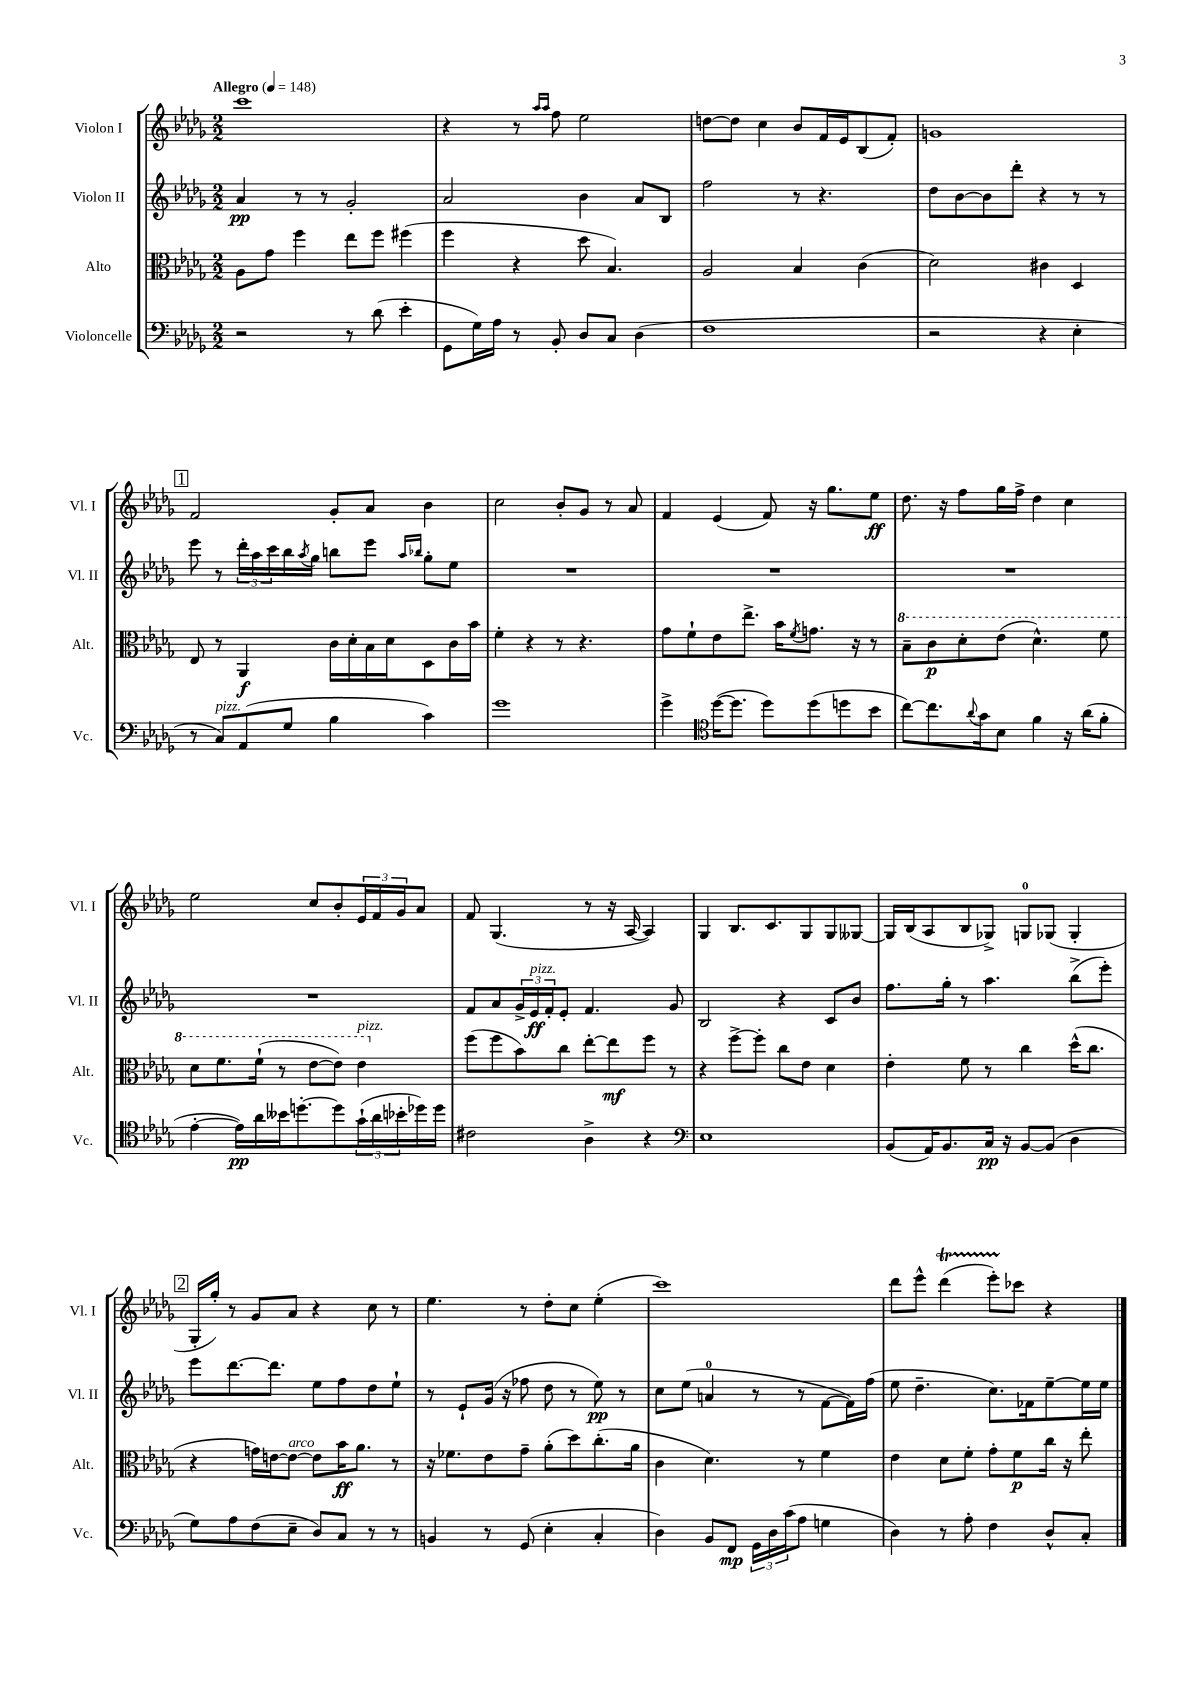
<<
\new StaffGroup <<
\new Staff = "s0" \with { instrumentName = "Violon I" shortInstrumentName = "Vl. I" } {
    \clef treble \key des \major \numericTimeSignature \time 2/2 \tempo "Allegro" 4 = 148
    c'''1 |
    r4 r8 \grace { aes''16 aes''16 } f''8 ees''2 |
    d''8~ d''8 c''4 bes'8 f'16 ees'16 bes8( f'8-.) |
    g'1 |
    \mark \markup { \box "1" } f'2 ges'8-. aes'8 bes'4 |
    c''2 bes'8-. ges'8 r8 aes'8 |
    f'4 ees'4( f'8) r16 ges''8. ees''8\ff |
    des''8. r16 f''8 ges''16 f''16-> des''4 c''4 |
    ees''2 c''8 bes'8-. \tuplet 3/2 { ees'16 f'16 ges'16 } aes'8 |
    f'8 ges4.( r8 r16 aes16~ aes4) |
    ges4 bes8. c'8. ges8 ges8 geses8~ |
    geses16 bes16( aes8 bes8 ges8->) g8-0 ges8( ges4-. |
    \mark \markup { \box "2" } ges16-. ges''16-.) r8 ges'8 aes'8 r4 c''8 r8 |
    ees''4. r8 des''8-. c''8 ees''4-.( |
    c'''1) |
    des'''8 ees'''8-^ des'''4\startTrillSpan( ees'''8-.) ces'''8\stopTrillSpan r4 \bar "|." |
}
\new Staff = "s1" \with { instrumentName = "Violon II" shortInstrumentName = "Vl. II" } {
    \clef treble \key des \major \numericTimeSignature \time 2/2
    aes'4\pp r8 r8 ges'2-. |
    aes'2 bes'4 aes'8 bes8 |
    f''2 r8 r4. |
    des''8 bes'8~ bes'8 des'''8-. r4 r8 r8 |
    \mark \markup { \box "1" } ees'''8 r8 \tuplet 3/2 { des'''16-. aes''16 c'''16 } bes''16 \acciaccatura { aes''8 } ges''16 b''8 ees'''8 \grace { aes''16 bes''16 } ges''8-. ees''8 |
    R1 |
    R1 |
    R1 |
    R1 |
    f'8 aes'8 \tuplet 3/2 { ges'16-> ees'16\ff^\markup { \italic "pizz." } f'16-. } ees'8-. f'4. ges'8 |
    bes2 r4 c'8 bes'8 |
    f''8. ges''16-. r8 aes''4. bes''8->( ees'''8-.) |
    \mark \markup { \box "2" } ees'''8 des'''8.~ des'''8. ees''8 f''8 des''8 ees''8-! |
    r8 ees'8-! ges'16( r16 fes''8 des''8 r8 ees''8\pp) r8 |
    c''8 ees''8( a'4-0 r8 r8 f'8~ f'16) f''16( |
    ees''8 des''4.-- c''8.) fes'16 ees''8~-- ees''16 ees''16 \bar "|." |
}
\new Staff = "s2" \with { instrumentName = "Alto" shortInstrumentName = "Alt." } {
    \clef alto \key des \major \numericTimeSignature \time 2/2
    aes8 ges'8 f''4 ees''8 f''8 fis''4( |
    f''4 r4 des''8 bes4.) |
    aes2 bes4 c'4( |
    des'2) cis'4 des4 |
    \mark \markup { \box "1" } ees8 r8 aes,4\f c'16 des'16-. bes16 des'16 des8 c'16 bes'16 |
    f'4-. r4 r8 r4. |
    ges'8 f'8-! ees'8 ees''8.-> bes'16 \acciaccatura { f'8 } g'8. r16 r8 |
    \ottava #1 bes'8-- c''8\p des''8-. ees''8( des''4.-^) f''8 |
    des''8 f''8. f''16-!( r8 ees''8~ ees''8) ees''4^\markup { \italic "pizz." } \ottava #0 |
    f''8( f''8 bes'8) c''8 ees''8~-. ees''8\mf f''8 r8 |
    r4 f''8~-> f''8-. c''8 ees'8 des'4 |
    ees'4-. f'8 r8 c''4 des''16-^( c''8. |
    \mark \markup { \box "2" } r4 g'16) e'16~ e'8~^\markup { \italic "arco" } e'8 bes'16\ff aes'8. r8 |
    r16 fes'8. ees'8 ges'8-- aes'8-.( des''8) c''8.-.( aes'16 |
    c'4 des'4.) r8 f'4 |
    ees'4 des'8 f'8-. ges'8-. f'8\p c''16 r16 ees''8-. \bar "|." |
}
\new Staff = "s3" \with { instrumentName = "Violoncelle" shortInstrumentName = "Vc." } {
    \clef bass \key des \major \numericTimeSignature \time 2/2
    r2 r8 des'8( ees'4-. |
    ges,8 ges16) aes16 r8 bes,8-. des8 c8 des4( |
    f1 |
    r2 r4 ees4-. |
    \mark \markup { \box "1" } r8 c8^\markup { \italic "pizz." }) aes,8( ges8 bes4 c'4) |
    ges'1 |
    ges'4-> \clef tenor des''16~( des''8. des''8) des''8( d''8 bes'8 |
    c''8~) c''8. \appoggiatura { aes'8 } ges'16 bes8 f'4 r16 aes'16( f'8-. |
    ees'4~-. ees'16\pp) aes'16 beses'16 d''8.~-. d''8 \tuplet 3/2 { ges'16-!( aes'16 bes'16-. } des''16) des''16 |
    cis'2 aes4-> r4 |
    \clef bass ees1 |
    bes,8( aes,16) bes,8. c16\pp r16 bes,8~ bes,8( des4 |
    \mark \markup { \box "2" } ges8) aes8 f8( ees8-- des8) c8 r8 r8 |
    b,4 r8 ges,8( ees4-. c4-. |
    des4) bes,8 f,8\mp \tuplet 3/2 { ges,16 des16 c'16( } aes8 g4 |
    des4) r8 aes8-. f4 des8-^ c8-. \bar "|." |
}
>>
>>
\layout { \context { \Score \remove "Bar_number_engraver" } }
